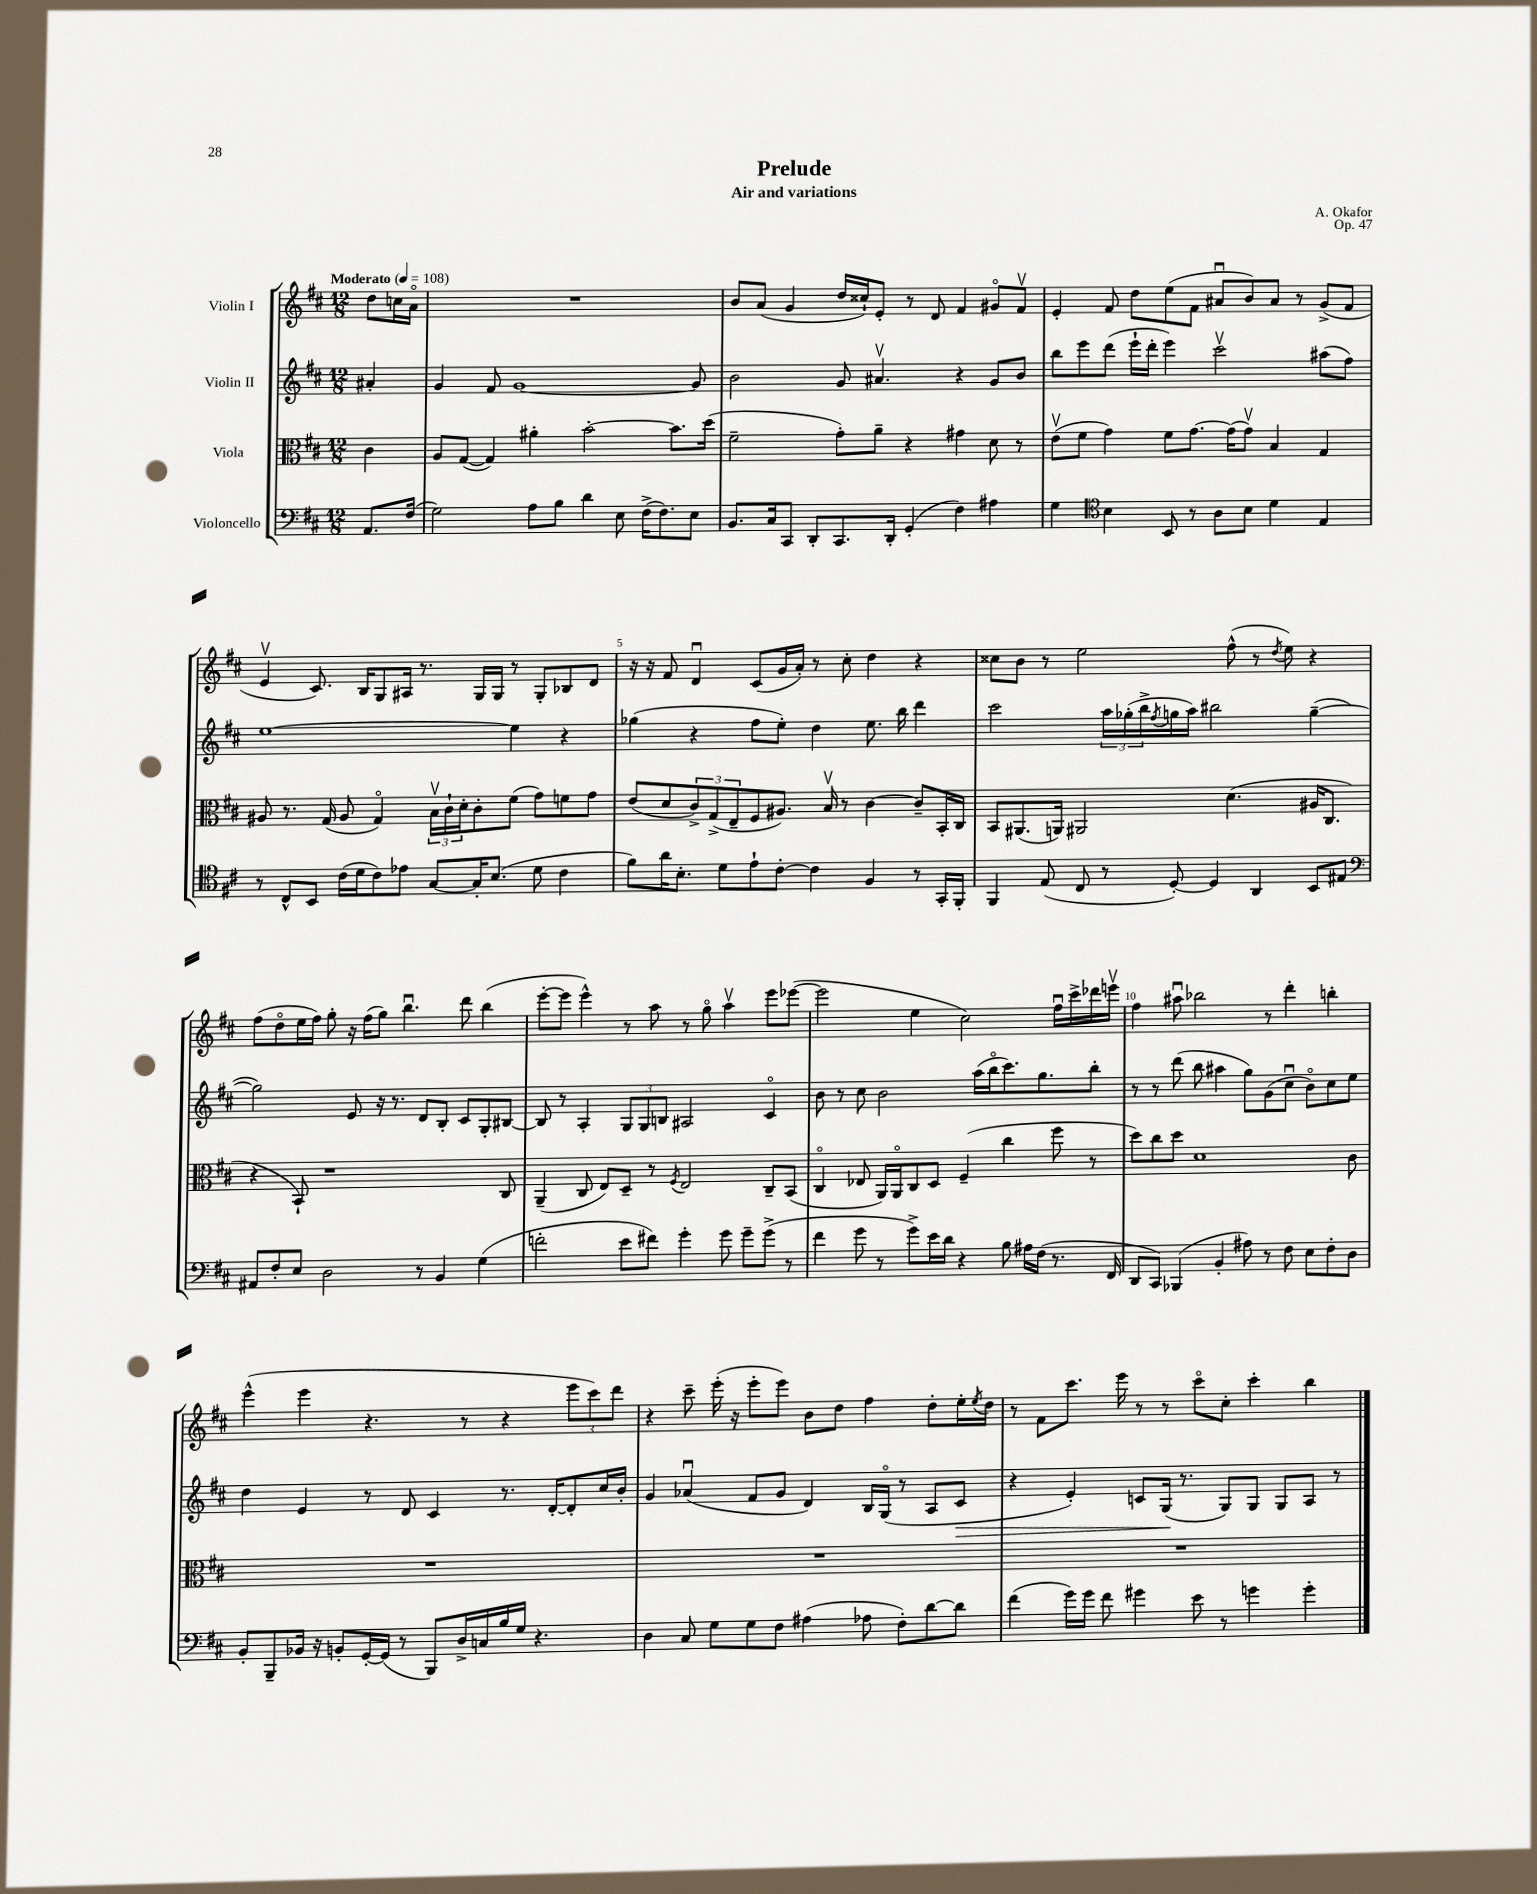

**kern	**kern	**kern	**kern
*staff4	*staff3	*staff2	*staff1
*clefF4	*clefC3	*clefG2	*clefG2
*k[f#c#]	*k[f#c#]	*k[f#c#]	*k[f#c#]
*M12/8	*M12/8	*M12/8	*M12/8
*MM108	*MM108	*MM108	*MM108
8.AA/L	4c#\	4a#'/	8dd\L
.	.	.	16cc\L
(16F#/Jk	.	.	16ao\JJ
=	=	=	=
2G\)	8A/L	4g/	1.r
.	([8G/J	.	.
.	4G/])	8f#/	.
.	.	[1g	.
8A\L	4a#'\	.	.
8B\J	.	.	.
4d\	[2b'\	.	.
8E\	.	.	.
(16F#^\LK	.	.	.
8.F#\)	.	.	.
.	8.b\]L	.	.
8E\J	.	8g/]	.
.	(16dd\Jk	.	.
=	=	=	=
8.BB/L	2f#~\	2b\	8b/L
.	.	.	(8a/J
16C#/k	.	.	.
8CC#/J	.	.	4g/
8DD'/L	.	.	.
8.CC#/	8g'\L)	8g/	16dd/LL
.	.	.	16cc##`/J)
.	8a~\J	4.a#v/	8e'/J
16DD'/Jk	.	.	.
(4GG'/	4r	.	8r
.	.	.	8d/
4F#\)	4g#\	4r	4f#/
4A#\	8d\	8g/L	8g#o/L
.	8r	8b/J	8f#v/J
=	=	=	=
4G\	(8ev\L	8bb\L	4e'/
.	8f#\J	8eee\	.
*clefC4	*	*	*
4B\	4g\)	(8ddd\J	8f#/
.	.	16eee`\LL	8dd\L
.	.	16ddd'\JJ	.
8BB/	8f#\L	4eee\)	(8ee\
8r	[8.g\J	.	8f#\J
8A\L	.	2ccc#v\	8a#u/L
.	(16g\]LK	.	.
8B\J	8gv\J)	.	8b/)
4d\	4B/	.	8a#/J
.	.	.	8r
4E/	4G/	(8aa#\L	(8g^/L
.	.	8ff#\J)	8f#/J
=	=	=	=
8r	8A#/	[1ee	4ev/
8C#^^/L	8.r	.	.
8BB/J	.	.	8.c#/)
.	(16G/	.	.
(16c#\LL	8A#/	.	.
16d\J	.	.	16B/LK
8c#\)	4Go/)	.	8G/
8e-\J	.	.	16A#/Jk
.	.	.	8.r
[8G/L	24Bv\LL	.	.
.	24c#`\	.	.
.	24d'\J	.	.
16G'/]K	8c#'\	.	16G/LL
(8.B/J	.	.	16G/JJ
.	(8f#\J	4ee\]	8r
8d\	8g\L)	.	8G'/L
4c#\	8f\	4r	8B-/
.	8g\J	.	8d/J
=	=	=	=
8f#\L)	(8e/L	(4gg-\	16r
.	.	.	16r
16a\K	8d/	.	8f#/
8.B'\J	.	.	.
.	12c#^/)	4r	4du/
.	(12G^/	.	.
8d\L	.	.	.
.	12E~/	.	.
8e`\	8F#/	8ff#\L	(8c#/L
[8c#'\J	8.A#/J)	8ee'\J)	16g/L
.	.	.	16a'/JJ)
4c#\]	.	4dd\	8r
.	16Bv/	.	.
.	8r	.	8cc#'\
4F#/	[4c#\	8.ee\	4dd\
.	.	16bb\	.
8r	8c#~/]L	4ddd\	4r
16GG'/LL	16BB'/L	.	.
16FF#'/JJ	16C#/JJ	.	.
=	=	=	=
4FF#/	8BB/L	2ccc#\	8cc##\L
.	(8.AA#/	.	8b\J
(8E/	.	.	8r
.	16AA/Jk)	.	.
8C#/	2AA#/	.	2ee\
8r	.	24aa\LL	.
.	.	(24gg-'\	.
.	.	24bb^\	.
.	.	8qff#/	.
[8D'/)	.	16gg\	.
.	.	16aa\JJ)	.
4D/]	.	2bb#\	.
.	(4.d\	.	(8ff#^^\
4AA/	.	.	8r
.	.	.	8qdd/
.	.	.	8ee\)
8BB/L	16A#/LK	([4gg~\	4r
.	8.C#/J	.	.
8E#/J	.	.	.
=	=	=	=
*clefF4	*	*	*
8AA#/L	4r	2gg\])	(8ff#\L
8F#'/	.	.	8ddo\
8E/J	8BB`/)	.	16ee\L
.	.	.	16ff#\JJ)
2D\	1r	.	8gg'\
.	.	8e/	16r
.	.	.	(16ff#\LK
.	.	16r	8gg\J)
.	.	8.r	.
.	.	.	4.bbu\
8r	.	8d/L	.
4BB/	.	8B'/J	.
.	.	8c#/L	8ddd\
(4G\	.	8G'/	(4bb\
.	8C#/	[8B#/J	.
=	=	=	=
2f'\	(4AA~/	8B#/]	[8eee'\L
.	.	8r	8eee\]J
.	8C#/	4A'/	4eee^^\)
.	8E/L)	.	.
8e\L	8D~/J	12G/L	8r
.	.	12G/	.
8f#\J)	8r	.	8aa\
.	.	12B/J	.
.	8qF#/	.	.
4g'\	2E/	2A#/	8r
.	.	.	8ggo\
8g\	.	.	4aav\
8g~\L	.	.	.
(8g^\J	8C#~/L	4c#o/	8eee\L
8r	(8BB/J	.	([8eee-\J
=	=	=	=
4f#\	4C#o/	8b\	2eee-\]
.	.	8r	.
8g\	8E-/	8cc#\	.
8r	16AA/LL)	2b\	.
.	16AAo/J	.	.
8g^\L)	8C#/	.	4ee\
16e\L	8D/J	.	.
16d\JJ	.	.	.
4r	(4F#~/	.	2cc#\)
.	.	(16aa\LL	.
.	.	16bbo\J	.
8B\	4cc#\	8.ccc#\)	.
16A#\LL	.	.	.
(16F#\JJ	.	8.gg\	.
8.r	8ff#\	.	16ff#u\LL
.	.	.	16ccc#^\
.	8r	8bb'\J	16ddd-\
16FF#/	.	.	16eeev\JJ
=	=	=	=
8DD/L	8dd\L)	8r	4ff#\
8CC#/J)	8cc#\	8r	.
(4BBB-/	8dd\J	(8ddd\	8aa#u\
.	1d	8bb\	2bb-\
4BB'/	.	4aa#\	.
8A#\)	.	8gg\L)	.
8r	.	(8g\	8r
8F#\	.	8cc#u\J	4ddd'\
8E\L	.	8bo\L)	.
8F#'\	.	8cc#\	4bb'\
8D\J	8c#\	8ee\J	.
=	=	=	=
8BB'/L	1.r	4dd\	(4eee^^\
8BBB~/	.	.	.
16BB-/Jk	.	4e/	4eee\
16r	.	.	.
8BB'/L	.	.	.
[16GG'/L	.	8r	4.r
(16GG/]JJ	.	.	.
8r	.	8d/	.
8BBB/L)	.	4c#/	.
16D^/L	.	.	8r
16C/	.	.	.
16B/	.	8.r	4r
16G/JJ	.	.	.
4.r	.	.	.
.	.	[16d'/LK	.
.	.	8d'/]	12eee\L
.	.	.	12ccc#\)
.	.	16cc#/L	.
.	.	.	12ddd\J
.	.	16b'/JJ	.
=	=	=	=
4D\	1.r	4g/	4r
8C#/	.	(4a-u/	8ccc#~\
8G\L	.	.	(16eee'\
.	.	.	16r
8G\	.	8f#/L	8eee'\L
8F#\J	.	8g/J	8eee\J)
(4A#\	.	4d/)	8b\L
.	.	.	8dd\J
8A-\	.	16B/LL	4ff#\
.	.	(16Go/JJ	.
8F#'\L)	.	8r	.
[8d\	.	8A/L	8dd'\L
8d\]J	.	8c#/J	16ee'\L
.	.	.	8qee/
.	.	.	16dd\JJ
=	=	=	=
(4f#\	1.r	4r	8r
.	.	.	8f#\L
16g\LL)	.	4e'/)	8.ccc#\J
16g\JJ	.	.	.
8f#\	.	.	.
.	.	.	16eee\
4g#\	.	8c/L	8r
.	.	(16G/Jk	8r
.	.	8.r	.
8e\	.	.	8ccc#o\L
8r	.	8G/L)	8cc#'\J
4g\	.	8G/J	4ccc#'\
.	.	8G/L	.
4g'\	.	8A/J	4bb\
.	.	8r	.
==	==	==	==
*-	*-	*-	*-
